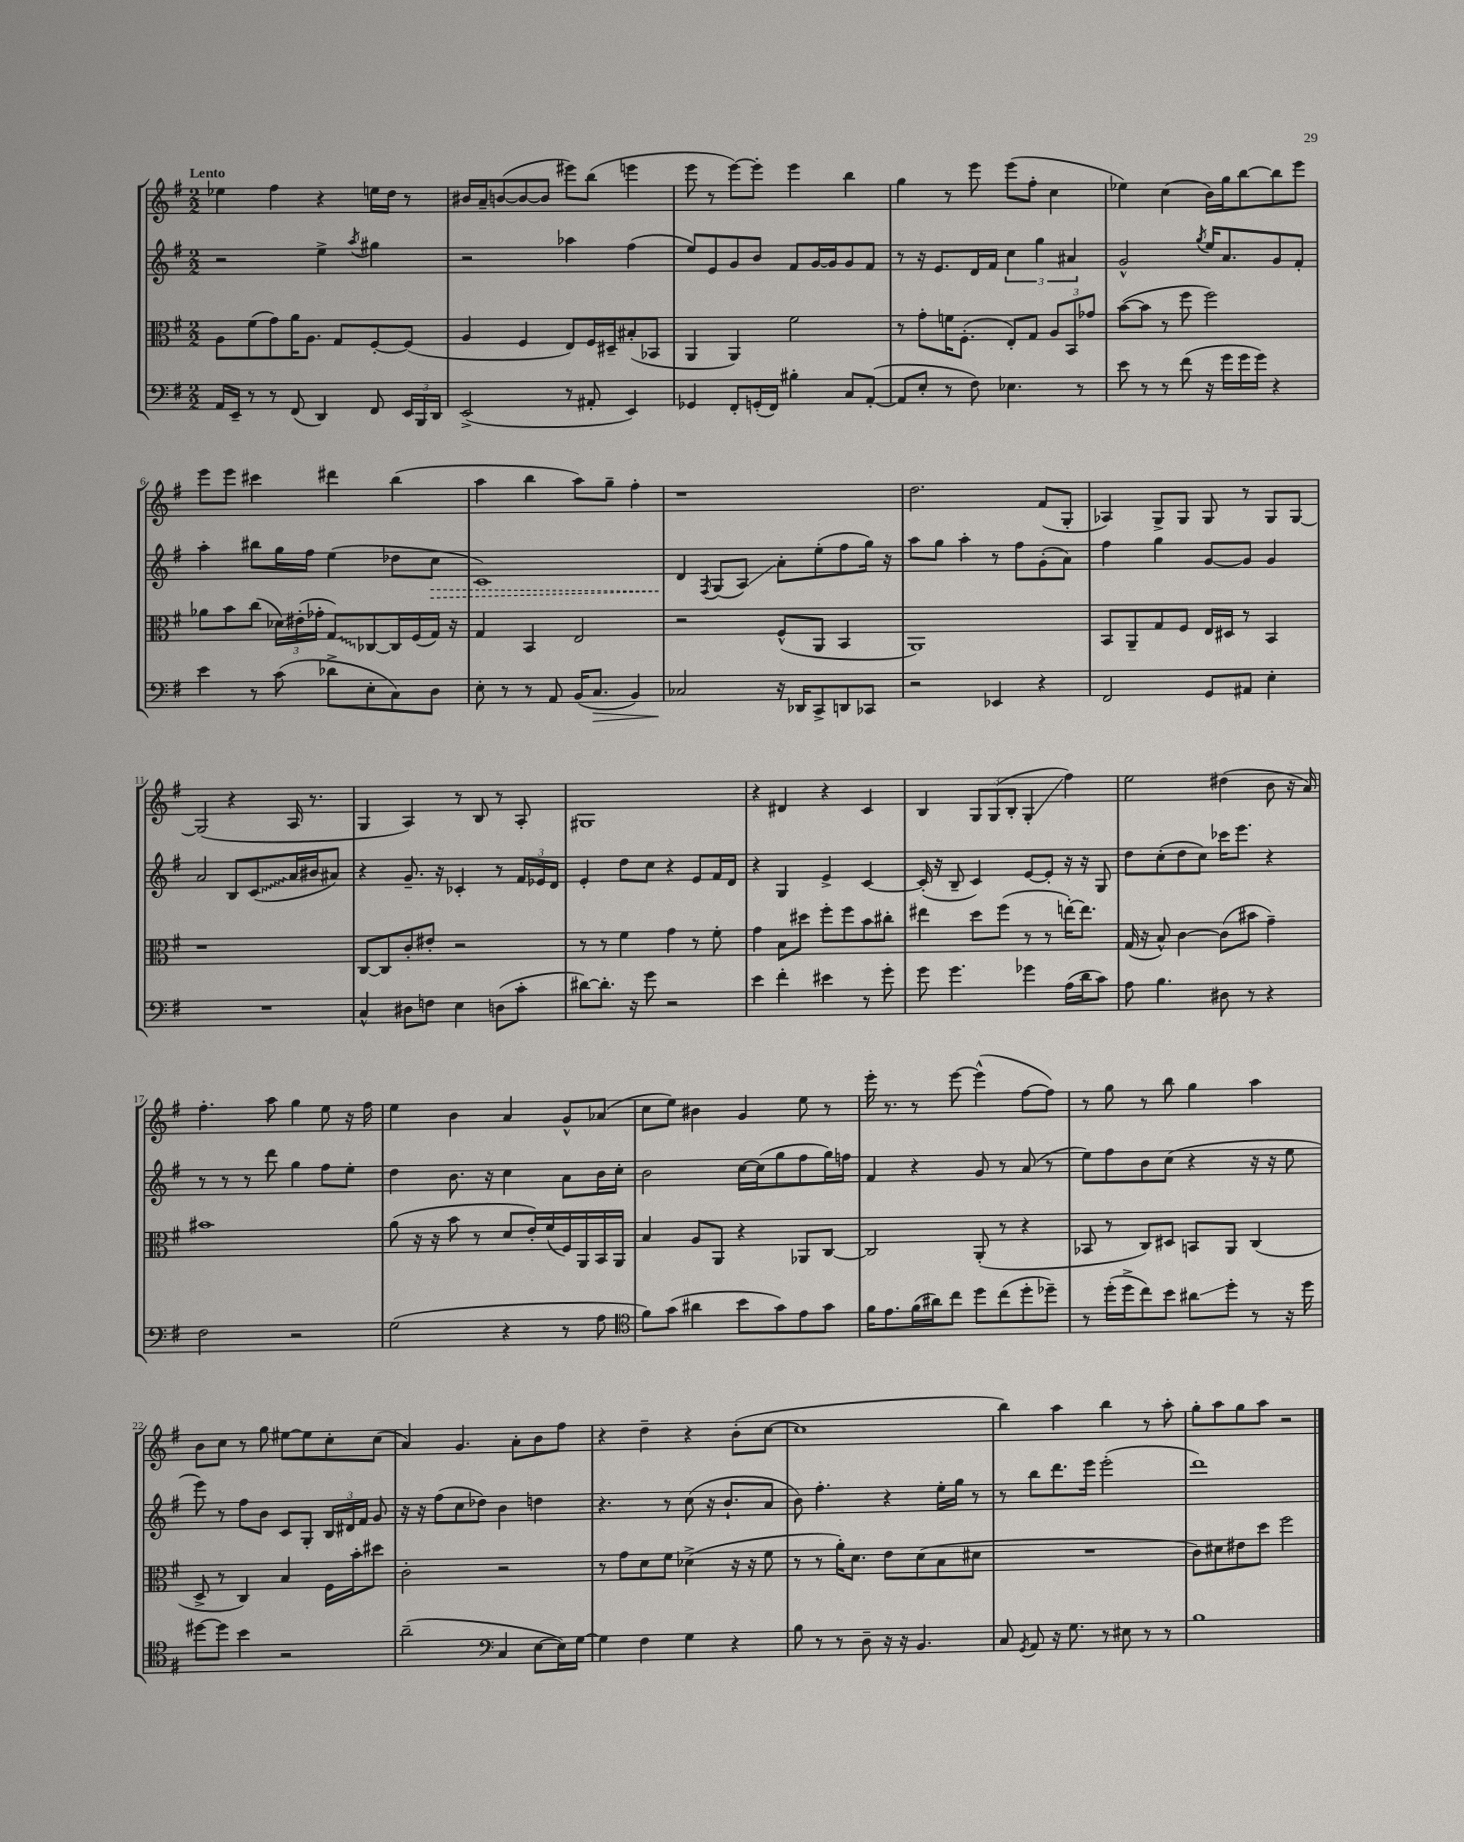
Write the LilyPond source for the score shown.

<<
\new StaffGroup <<
\new Staff = "s0" {
    \clef treble \key g \major \numericTimeSignature \time 2/2 \tempo "Lento"
    \autoBeamOff ees''4 fis''4 r4 e''16[ d''16] r8 |
    bis'16[ a'16-- b'8~( b'8~ b'8] eis'''8[) b''8]( e'''4 |
    e'''8 r8 e'''8[~) e'''8]-. e'''4 b''4 |
    g''4 r8 e'''8 e'''8[( fis''8]-. c''4 |
    ees''4) c''4( b'16[) g''16 b''8~ b''8 e'''8] |
    e'''8[ e'''8] cis'''4 dis'''4 b''4( |
    a''4 b''4 a''8[) g''8]-- fis''4-. |
    r1 |
    d''2. fis'8[( g8]-. |
    aes4) g8[-> g8] g8 r8 g8[ g8]~ |
    g2( r4 a16 r8. |
    g4 a4) r8 b8 r8 a8-. |
    gis1 |
    r4 dis'4 r4 c'4 |
    b4 \tuplet 3/2 { g8[ g8( b8]-. } g4-.\glissando fis''4) |
    e''2 dis''4( b'8 r16 a'16) |
    fis''4.-. a''8 g''4 e''8 r16 fis''16 |
    e''4 b'4 a'4 g'8[-^ aes'8]( |
    c''8[ e''8]) bis'4 g'4 e''8 r8 |
    e'''16-. r8. r8 e'''8~ e'''4-^( fis''8[~ fis''8]) |
    r8 g''8 r8 b''8 g''4 a''4 |
    b'8[ c''8] r8 g''8 eis''8[~ eis''8 c''8-. c''8]( |
    a'4) g'4. a'8[-. b'8 fis''8] |
    r4 d''4-- r4 b'8[-.( c''8]~ |
    c''1 |
    b''4) a''4 b''4 r8 a''8-. |
    g''8[-. a''8 g''8 a''8] r2 \bar "|." |
}
\new Staff = "s1" {
    \clef treble \key g \major \numericTimeSignature \time 2/2
    \autoBeamOff r2 e''4-> \acciaccatura { a''8 } gis''4 |
    r2 aes''4 fis''4( |
    e''8[) e'8 g'8 b'8] fis'8[ g'16~ g'16 g'8 fis'8] |
    r8 r16 e'8.[ d'16 fis'16] \tuplet 3/2 { c''4 g''4 ais'4 } |
    g'2-^ \acciaccatura { g''8 } e''16[ a'8. g'8 fis'8]-. |
    a''4-. bis''8[ g''16 fis''16] e''4( des''8[ \once \override Hairpin.style = #'dashed-line c''8]\> |
    c'1) |
    d'4\! \acciaccatura { fis8 } g8[( a8]\glissando) a'8[-. e''8-.( fis''8 g''16]) r16 |
    a''8[ g''8] a''4-. r8 fis''8[ g'8-.( a'8]) |
    fis''4 g''4 g'8[~ g'8] g'4 |
    a'2 b8[ \once \override Glissando.style = #'zigzag c'8\glissando( a'16 bis'16 ais'8]) |
    r4 g'8.-- r16 ces'4-. r8 \tuplet 3/2 { fis'16[ ees'16 d'16] } |
    e'4-. d''8[ c''8] r4 e'8[ fis'16 d'16] |
    r4 g4 e'4-> c'4~ |
    c'16-.( r16 b8-- c'4) e'8[~ e'8]-. r16 r16 g8 |
    d''8[ c''8-.( d''8 c''8]) ces'''16[ e'''8.] r4 |
    r8 r8 r8 d'''8 g''4 fis''8[ e''8]-. |
    d''4 b'8. r16 c''4 a'8[ b'16 c''16]-. |
    b'2 c''16[~ c''16( g''8 fis''8 g''16) f''16] |
    fis'4 r4 g'8 r8 a'8( r8 |
    e''8[) fis''8 b'8 c''8]( r4 r16 r16 e''8 |
    e'''8) r8 fis''8[ b'8] c'8[ g8]-. \tuplet 3/2 { b16[ dis'16 fis'16] } g'8 |
    r16 r16 fis''8[( c''8 des''8]) b'4 d''4 |
    r4. r8 c''8( r16 b'8.[-! a'8] |
    b'8) fis''4.-. r4 e''16[-. g''16] r8 |
    r8 b''8[ d'''8. e'''16] e'''2-.( |
    d'''1) \bar "|." |
}
\new Staff = "s2" {
    \clef alto \key g \major \numericTimeSignature \time 2/2
    \autoBeamOff a8[ fis'8( g'8) a'16 a8.] g8[ fis8~-. fis8]( |
    a4 fis4 e8[) fis16 dis16-- bis8-.( bes,8] |
    a,4 a,4) fis'2 |
    r8 g'8[-. f'16 fis8.]-.( e8[-.) g8] \tuplet 3/2 { a8[ b,8 ges'8] } |
    b'8[~( b'8] r8 fis''8 fis''2) |
    aes'8[ b'8 c''8]( \tuplet 3/2 { des'16[) eis'16-.( ges'16]-. } \once \override Glissando.style = #'zigzag g8[\glissando) ces8~ ces16 fis16( g16]) r16 |
    g4 b,4 e2 |
    r2 fis8[-^( a,8] b,4 |
    a,1) |
    b,8[ a,8-- g8 fis8] e16[ dis16] r8 b,4 |
    r1 |
    c8[~ c8 c'8-. eis'8]-. r2 |
    r8 r8 fis'4 g'4 r8 fis'8-. |
    g'4 b8[ dis''8] fis''8[-. fis''8 b'8 cis''8]-. |
    eis''4 d''8[ fis''8]( r8 r8 e''16[~-.) e''8.] |
    g16( r16 b8-^) c'4~ c'8[( bis'8] g'4--) |
    bis'1 |
    a'8( r16 r16 b'8 r8 d'8[ e'16-.) fis'16( fis16) a,16 b,16 a,16] |
    b4 a8[ a,8] r4 aes,8[ c8]~ |
    c2 a,8-.( r8 r4 |
    bes,8 r8 c8[) dis8] b,8[ a,8] c4( |
    d8-> r8 c4) b4 fis16[ b'16-. dis''8] |
    c'2-. r2 |
    r8 g'8[ d'8 fis'8] des'4->( r16 r16 fis'8 |
    r8 r8 a'16[-.) d'8.] e'8[ d'8( b8 dis'8] |
    R1 |
    c'8[) dis'8 eis'8 d''8] fis''2 \bar "|." |
}
\new Staff = "s3" {
    \clef bass \key g \major \numericTimeSignature \time 2/2
    \autoBeamOff a,16[ e,16]-- r8 r8 fis,8( d,4) fis,8 \tuplet 3/2 { e,16[ b,,16 d,16] } |
    e,2->( r8 ais,8-. e,4) |
    ges,4 fis,8[-. g,16-.( fis,16]) bis4-. c8[ a,8]~-.( |
    a,8[ e8]-. r8 fis8) ees4. r8 |
    e'8 r8 r8 fis'8( r16 g'16[ g'16 g'16]) r4 |
    e'4 r8 c'8( des'8[-> e8-. c8) d8] |
    e8-. r8 r8 a,8 b,16[( c8.]\> b,4) |
    ces2\! r16 des,16[ c,8-> d,8 ces,8] |
    r2 ees,4 r4 |
    fis,2 g,8[ ais,8] e4-. |
    R1 |
    c4-^ dis8[ f8] e4 d8[( c'8]-. |
    dis'8[~) dis'8.]-. r16 g'8 r2 |
    e'4 fis'4-. eis'4 r8 g'8-. |
    g'8 g'4. ges'4 a16[( d'16 c'8]) |
    a8 b4. dis8 r8 r4 |
    fis2 r2 |
    g2( r4 r8 a8 |
    \clef tenor fis'8[) g'8]( ais'4 b'8[ g'8) e'8 g'8] |
    fis'16[ e'8. fis'16( ais'16) c''8] d''8[ c''8( d''8-. des''8]--) |
    r8 d''16[-.( d''16-> c''8) b'8] ais'8[\glissando d''8]-. r8 r16 d''16 |
    dis''8[~ dis''8] b'4 r2 |
    a'2--( \clef bass c4 e8[~ e16) g16]~ |
    g4 fis4 g4 r4 |
    b8 r8 r8 d8-- r16 r16 b,4. |
    c8 \acciaccatura { g,8 } a,8 r16 g8. r8 eis8 r8 r8 |
    b1 \bar "|." |
}
>>
>>
